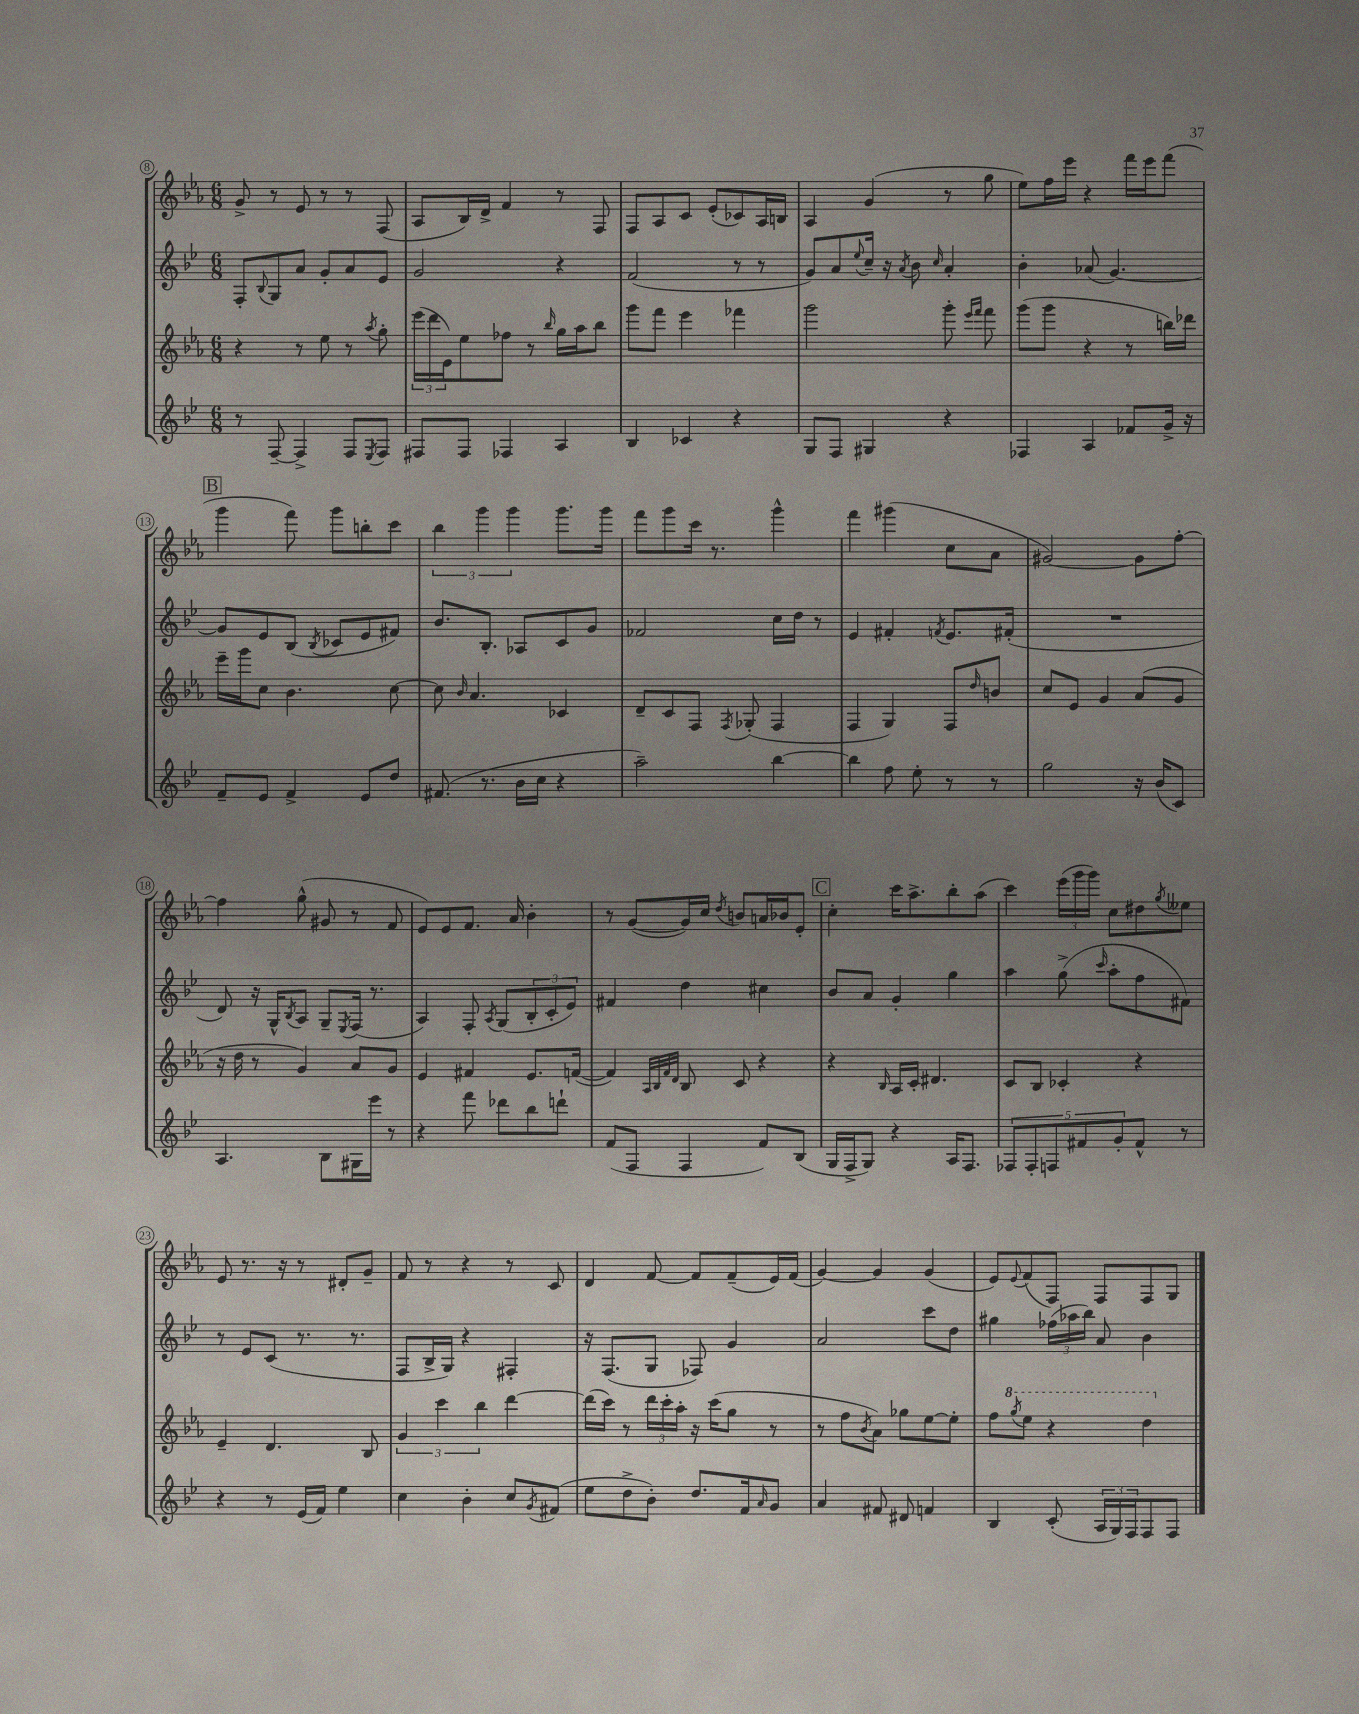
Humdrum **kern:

**kern	**kern	**kern	**kern
*staff4	*staff3	*staff2	*staff1
*clefG2	*clefG2	*clefG2	*clefG2
*k[b-e-]	*k[b-e-a-]	*k[b-e-]	*k[b-e-a-]
*M6/8	*M6/8	*M6/8	*M6/8
8r	4r	8F'	8g^
.	.	8qqB-	.
[8F~	.	8G	8r
4F^]	8r	8a	8e-
.	8ee-	8g'	8r
8F	8r	8a	8r
8qE-	8qaa-	.	.
8F	8gg'	8e-	(8F
=	=	=	=
8F#	(24eee-	2g	8A-
.	24ddd	.	.
.	24e-)	.	.
8F#	8ee-	.	16B-)
.	.	.	16d^
4F-	8ff-	.	4f
.	8r	.	.
.	16qqbb-	.	.
4A	16gg	4r	8r
.	16aa-	.	.
.	8bb-	.	8F
=	=	=	=
4B-	8ggg	(2f	8F
.	8fff	.	8A-
4c-	4eee-	.	8c
.	.	.	(8e-'
4r	4fff-	8r	8c-)
.	.	8r	16A-
.	.	.	16B
=	=	=	=
8G	2ggg	8g)	4A-
8F	.	8a	.
.	.	8qqee-	.
4G#	.	16cc~	(4g
.	.	16r	.
.	.	8qa	.
.	.	8b-	.
.	.	16qqcc	.
4r	8ggg'	4a'	8r
.	16qqeee-	.	.
.	16qqfff	.	.
.	8fff	.	8gg
=	=	=	=
4F-	(8ggg	4b-'	8ee-)
.	8ggg	.	16ff
.	.	.	16eee-
4A	4r	(8a-	4r
.	.	[4.g)	.
8f-	8r	.	16fff
.	.	.	16eee-
16g^	16bb)	.	(8fff
16r	16ddd-	.	.
=	=	=	=
8f~	16eee-~	8g]	4ggg
.	16ggg	.	.
8e-	8cc	8e-	.
4f^	4.b-	(8B-	8fff)
.	.	8qB-	.
.	.	8c-	8ggg
8e-	.	8e-	8bb'
8dd	[8cc	8f#)	8ccc
=	=	=	=
(8.f#	8cc]	8.b-	6bb-
.	16qqb-	.	.
.	4.a-	.	.
.	.	.	6ggg
8.r	.	8.B-'	.
.	.	.	6ggg
16b-	.	8A-	.
16cc	.	.	.
4r	4c-	8c	8.ggg
.	.	8g	.
.	.	.	16ggg
=	=	=	=
2aa~)	8d~	2f-	8fff
.	8c	.	8ggg
.	8F	.	16ccc
.	.	.	8.r
.	8qF	.	.
.	(8G-'	.	.
[4bb-	4F	16cc	4ggg^^
.	.	16dd	.
.	.	8r	.
=	=	=	=
4bb-]	4F	4e-	4fff
8ff	4G)	4f#'	(4ggg#
8ee-'	.	.	.
.	.	8qf	.
8r	8F	8.e-	8cc
.	16qqdd	.	.
8r	8b	.	8a-
.	.	(16f#'	.
=	=	=	=
2gg	8cc	2.r	[2g#)
.	8e-	.	.
.	4g	.	.
16r	(8a-	.	8g#]
(16b-	.	.	.
8c)	8g	.	[8ff'
=	=	=	=
4.A	16r	8d)	4ff]
.	16dd	.	.
.	8r	16r	.
.	.	16G^^	.
.	.	8qB-	.
.	4g)	8A	(8gg^^
8B-	.	8G~	8g#
.	.	8qE-	.
16G#	8a-	(16F	8r
16eee-	.	8.r	.
8r	8g	.	8f
=	=	=	=
4r	4e-	4A)	8e-)
.	.	.	8e-
8fff	4f#	8F'	8.f
.	.	8qA	.
8ddd-	.	(8G	.
.	.	.	16a-
8bb-	8.e-	12B-'	4b-'
.	.	12c'	.
8ddd`	.	.	.
.	.	12e-)	.
.	([16f	.	.
=	=	=	=
(8f	4f])	4f#	8r
8F	.	.	([8g
.	32qqA-	.	.
.	32qqB-	.	.
.	32qqf	.	.
.	32qqd	.	.
4F	8B-	4dd	16g])
.	.	.	16cc
.	.	.	8qdd
.	8c	.	8b
8f)	4r	4cc#	16a
.	.	.	16b-
(8B-	.	.	8e-'
=	=	=	=
16G	4r	8b-	4cc'
16F^	.	.	.
8G)	.	8a	.
.	16qqB-	.	.
4r	16A-	4g'	16ccc
.	16c'	.	8.aa-^
.	4.d#	.	.
16A	.	4gg	8bb-'
8.F	.	.	.
.	.	.	(8aa-
=	=	=	=
10F-	8c	4aa	4ccc)
10F-'	.	.	.
.	8B-	.	.
10F	.	.	.
.	4c-'	(8gg^	(24eee-
.	.	.	24ggg
10f#	.	.	.
.	.	.	24ggg)
.	.	16qqccc	.
.	.	8aa'	8cc
10g'	.	.	.
8f#^^	4r	8ff	8dd#
.	.	.	8qgg
8r	.	8f#)	8ee--
=	=	=	=
4r	4e-~	8r	8e-
.	.	8e-	8.r
8r	4.d	(8c	.
.	.	.	16r
(16e-	.	8.r	8r
16f)	.	.	.
4ee-	.	.	8d#'
.	.	8.r	.
.	8B-	.	8g~
=	=	=	=
4cc	6g	8F	8f
.	.	16B-^	8r
.	6ccc	.	.
.	.	16G)	.
4b-'	.	4r	4r
.	6bb-	.	.
8cc	[4ddd	4F#'	8r
8qg	.	.	.
(8f#	.	.	8c
=	=	=	=
8ee-	(16ddd]	16r	4d
.	16ccc)	(8.F	.
8dd^	8r	.	.
8b-')	24ddd	8G	[8f
.	24ccc'	.	.
.	24aa-'	.	.
8.dd	16r	8F-)	8f]
.	(16ccc	.	.
.	8gg	4g	(8f~
16f	.	.	.
16qqa	.	.	.
8g	8r	.	16e-)
.	.	.	(16f
=	=	=	=
4a	8r	2a	[4g)
.	8ff	.	.
.	8qb-	.	.
8f#	8a-)	.	4g]
8d#	8gg-	.	.
4f	[8ee-	8ccc	(4g
.	8ee-']	8dd	.
=	=	=	=
4B-	8ff	4gg#	8e-)
.	8qggg	.	8qqe-
.	8eee-	.	(8f
(8c'	4r	(24ff-	8F)
.	.	24aa-	.
.	.	24bb-)	.
24A	.	8a	8F
24G)	.	.	.
24F	.	.	.
8F	4ddd	4b-	8F
8F	.	.	8G
==	==	==	==
*-	*-	*-	*-
